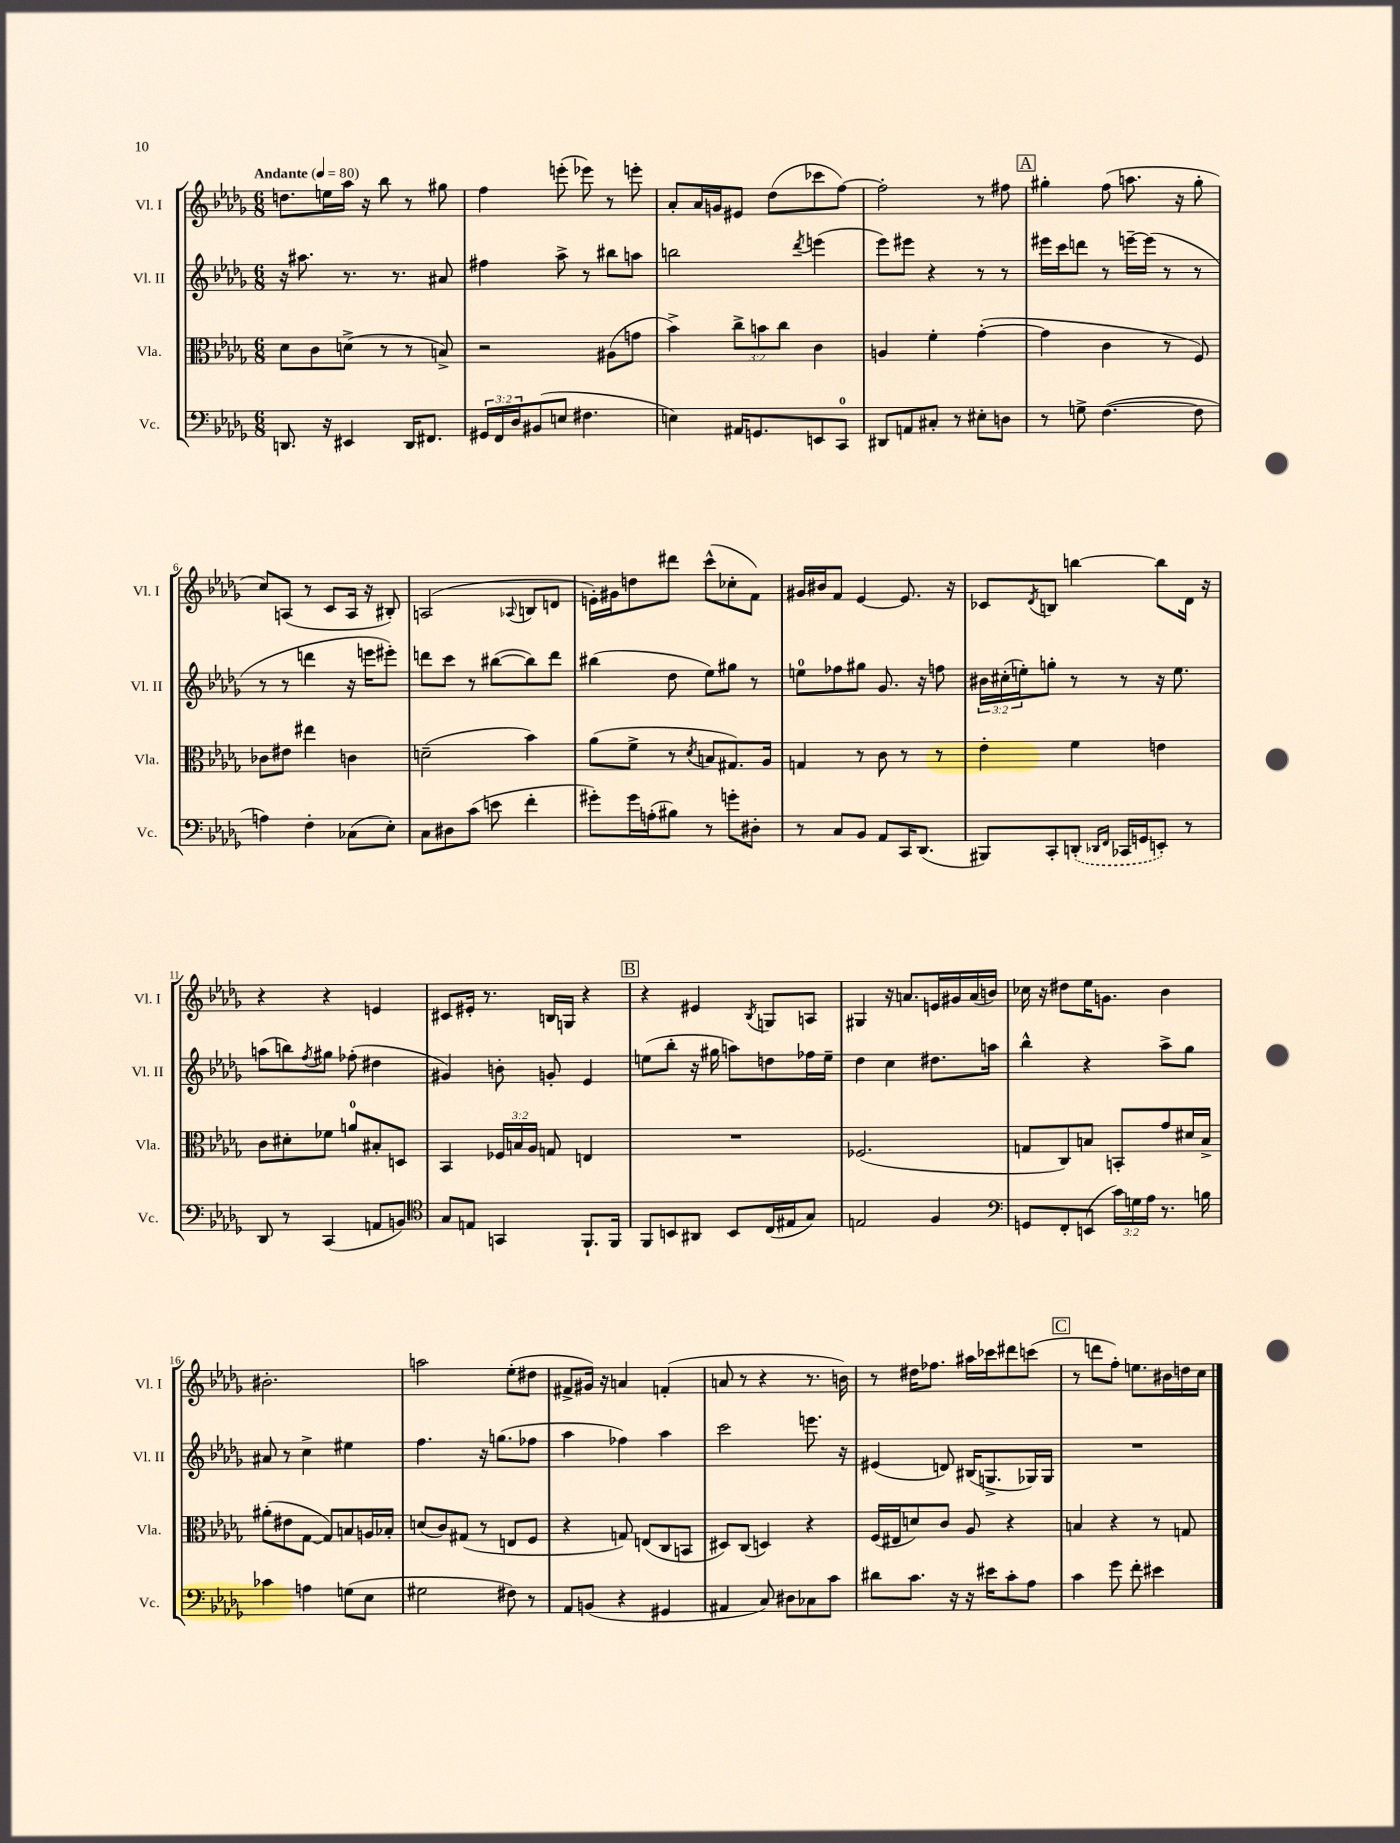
<<
\new StaffGroup <<
\new Staff = "s0" \with { instrumentName = "Vl. I" shortInstrumentName = "Vl. I" } {
    \clef treble \key des \major \numericTimeSignature \time 6/8 \tempo "Andante" 4 = 80
    d''8. e''16 aes''16 r16 bes''8 r8 gis''8 |
    f''4 e'''8-.( ees'''8) r8 e'''8-. |
    aes'8-. aes'16 g'16 eis'8 des''8( ces'''8 f''8~) |
    f''2-. r8 fis''8 |
    \mark \markup { \box "A" } gis''4-. f''8( a''8. r16 gis''8-. |
    c''8) a8( r8 c'8 a16 r16 bis8-.) |
    a2( \appoggiatura { aes8 } b8 d'8 |
    e'16-.) gis'16 d''8 dis'''8 c'''8-^( ces''8-. f'8) |
    gis'16 bis'16 f'8 ees'4~ ees'8. r16 |
    ces'8 \acciaccatura { des'8 } b8 b''4~ b''8 des'16 r16 |
    r4 r4 e'4 |
    cis'8 eis'16-. r8. b16 g16 r4 |
    \mark \markup { \box "B" } r4 eis'4 \acciaccatura { bes8 } g8 a8 |
    gis4 r16 a'8. e'16 gis'16 a'16( b'16) |
    ces''16 r16 dis''8 ees''16 g'8. bes'4 |
    bis'2.-. |
    a''2 ees''8-.( dis''8 |
    fis'8-> gis'16) r16 a'4 f'4-.( |
    a'8 r8 r4 r8. b'16) |
    r8 dis''16 fes''8. ais''16 ces'''16 dis'''8 c'''8( |
    \mark \markup { \box "C" } r8 d'''8 f''8-.) e''8. bis'16 d''16 c''16 \bar "|." |
}
\new Staff = "s1" \with { instrumentName = "Vl. II" shortInstrumentName = "Vl. II" } {
    \clef treble \key des \major \numericTimeSignature \time 6/8 \override Staff.TupletNumber.text = #tuplet-number::calc-fraction-text
    r16 ais''8. r8. r8. ais'8 |
    fis''4 aes''8-> r8 bis''8 a''8 |
    b''2 \acciaccatura { des'''8 } e'''4( |
    ees'''8) eis'''8 r4 r8 r8 |
    \mark \markup { \box "A" } eis'''16 c'''16 d'''8 r8 e'''16~-- e'''16( r8 r8 |
    r8 r8 d'''4 r16 e'''16 eis'''8-.) |
    d'''8 c'''8 r8 bis''8~( bis''8) d'''8 |
    bis''4( des''8 ees''8) gis''8 r8 |
    e''8-0 fes''8 gis''8 ges'8. r16 f''8 |
    \tuplet 3/2 { bis'16 cis''16-.( e''16-.) } g''8-. r8 r8 r16 e''8. |
    a''8( b''8) \acciaccatura { f''8 } gis''8 fes''8-.( dis''4 |
    gis'4) b'8-. g'8-. ees'4 |
    \mark \markup { \box "B" } e''8( bes''8-. r16 gis''16 a''8) d''8 fes''16 e''16-- |
    des''4 c''4 dis''8. a''16 |
    bes''4-^ r4 aes''8-> ges''8 |
    ais'8 r8 c''4-> eis''4 |
    f''4. r16 g''8.( fes''8 |
    aes''4 fes''4) aes''4 |
    c'''2 e'''8. r16 |
    eis'4( d'8) bis16( g8.-> ges16) ges16 |
    \mark \markup { \box "C" } R2. \bar "|." |
}
\new Staff = "s2" \with { instrumentName = "Vla." shortInstrumentName = "Vla." } {
    \clef alto \key des \major \numericTimeSignature \time 6/8 \override Staff.TupletNumber.text = #tuplet-number::calc-fraction-text
    des'8 c'8 d'8->( r8 r8 b8->) |
    r2 ais8( g'8 |
    bes'4->) \tuplet 3/2 { c''8-> b'8 c''8 } c'4 |
    a4 f'4-. ges'4~-.( |
    \mark \markup { \box "A" } ges'4 c'4 r8 f8) |
    ces'8 eis'8 eis''4 c'4 |
    d'2--( bes'4) |
    aes'8( f'8-> r8 \acciaccatura { des'8 } b8 gis8.) aes16 |
    g4 r8 c'8 r8 r8 |
    ees'4-. f'4 e'4 |
    c'8 dis'8-. fes'8 a'8-0 bis8-. d8 |
    bes,4 \tuplet 3/2 { fes16 b16 aes16 } g8 e4 |
    \mark \markup { \box "B" } R2. |
    fes2.( |
    g8 c8) b8 b,8-. ges'8 dis'16 b16-> |
    ais'8-.( eis'8 ges8~ ges8) b8 a16 bes16-. |
    d'8( c'8) gis8( r8 e8 f8 |
    r4 g8) e8( c8 b,8 |
    dis8) c8( d4) r4 |
    f16( eis16 d'8) c'8 aes8 r4 |
    \mark \markup { \box "C" } b4 r4 r8 g8 \bar "|." |
}
\new Staff = "s3" \with { instrumentName = "Vc." shortInstrumentName = "Vc." } {
    \clef bass \key des \major \numericTimeSignature \time 6/8 \override Staff.TupletNumber.text = #tuplet-number::calc-fraction-text
    d,8. r16 eis,4 d,16 fis,8. |
    \tuplet 3/2 { gis,16 f,16 des16 } bis,8( e8 fis4. |
    e4) ais,16 g,8. e,8 c,8-0 |
    dis,8 a,8 cis8-. r8 eis8-. d8 |
    \mark \markup { \box "A" } r8 g8-> f4.~( f8 |
    a4) f4-. ces8( ees8-.) |
    c8 dis8 c'8( e'8 f'4-. |
    gis'8-.) gis'16 a16-.( bis8) r8 g'8-. dis8-. |
    r8 c8 bes,8 aes,8 c,16 des,8.( |
    bis,,8) c,8-. \once \slurDashed d,8-.( \grace { des,16 f,16 } ces,16 g,16 e,8-.) r8 |
    des,8 r8 c,4( a,8 b,8) |
    \clef tenor ges8 e8 g,4 f,8.-! f,16 |
    \mark \markup { \box "B" } f,8 b,8 ais,8 b,8 c16( eis16 ges8) |
    e2 f4 |
    \clef bass g,8 f,8-. e,8( \tuplet 3/2 { c'16) g16 aes16 } r8. b16 |
    ces'4 a4 g8( ees8 |
    gis2 fis8) r8 |
    aes,8 b,8( r4 gis,4 |
    ais,4 c8) dis8 ces8 c'8 |
    dis'8 c'8. r16 r16 eis'16 c'8-. aes8 |
    \mark \markup { \box "C" } c'4 ges'8 f'8-. eis'4 \bar "|." |
}
>>
>>
